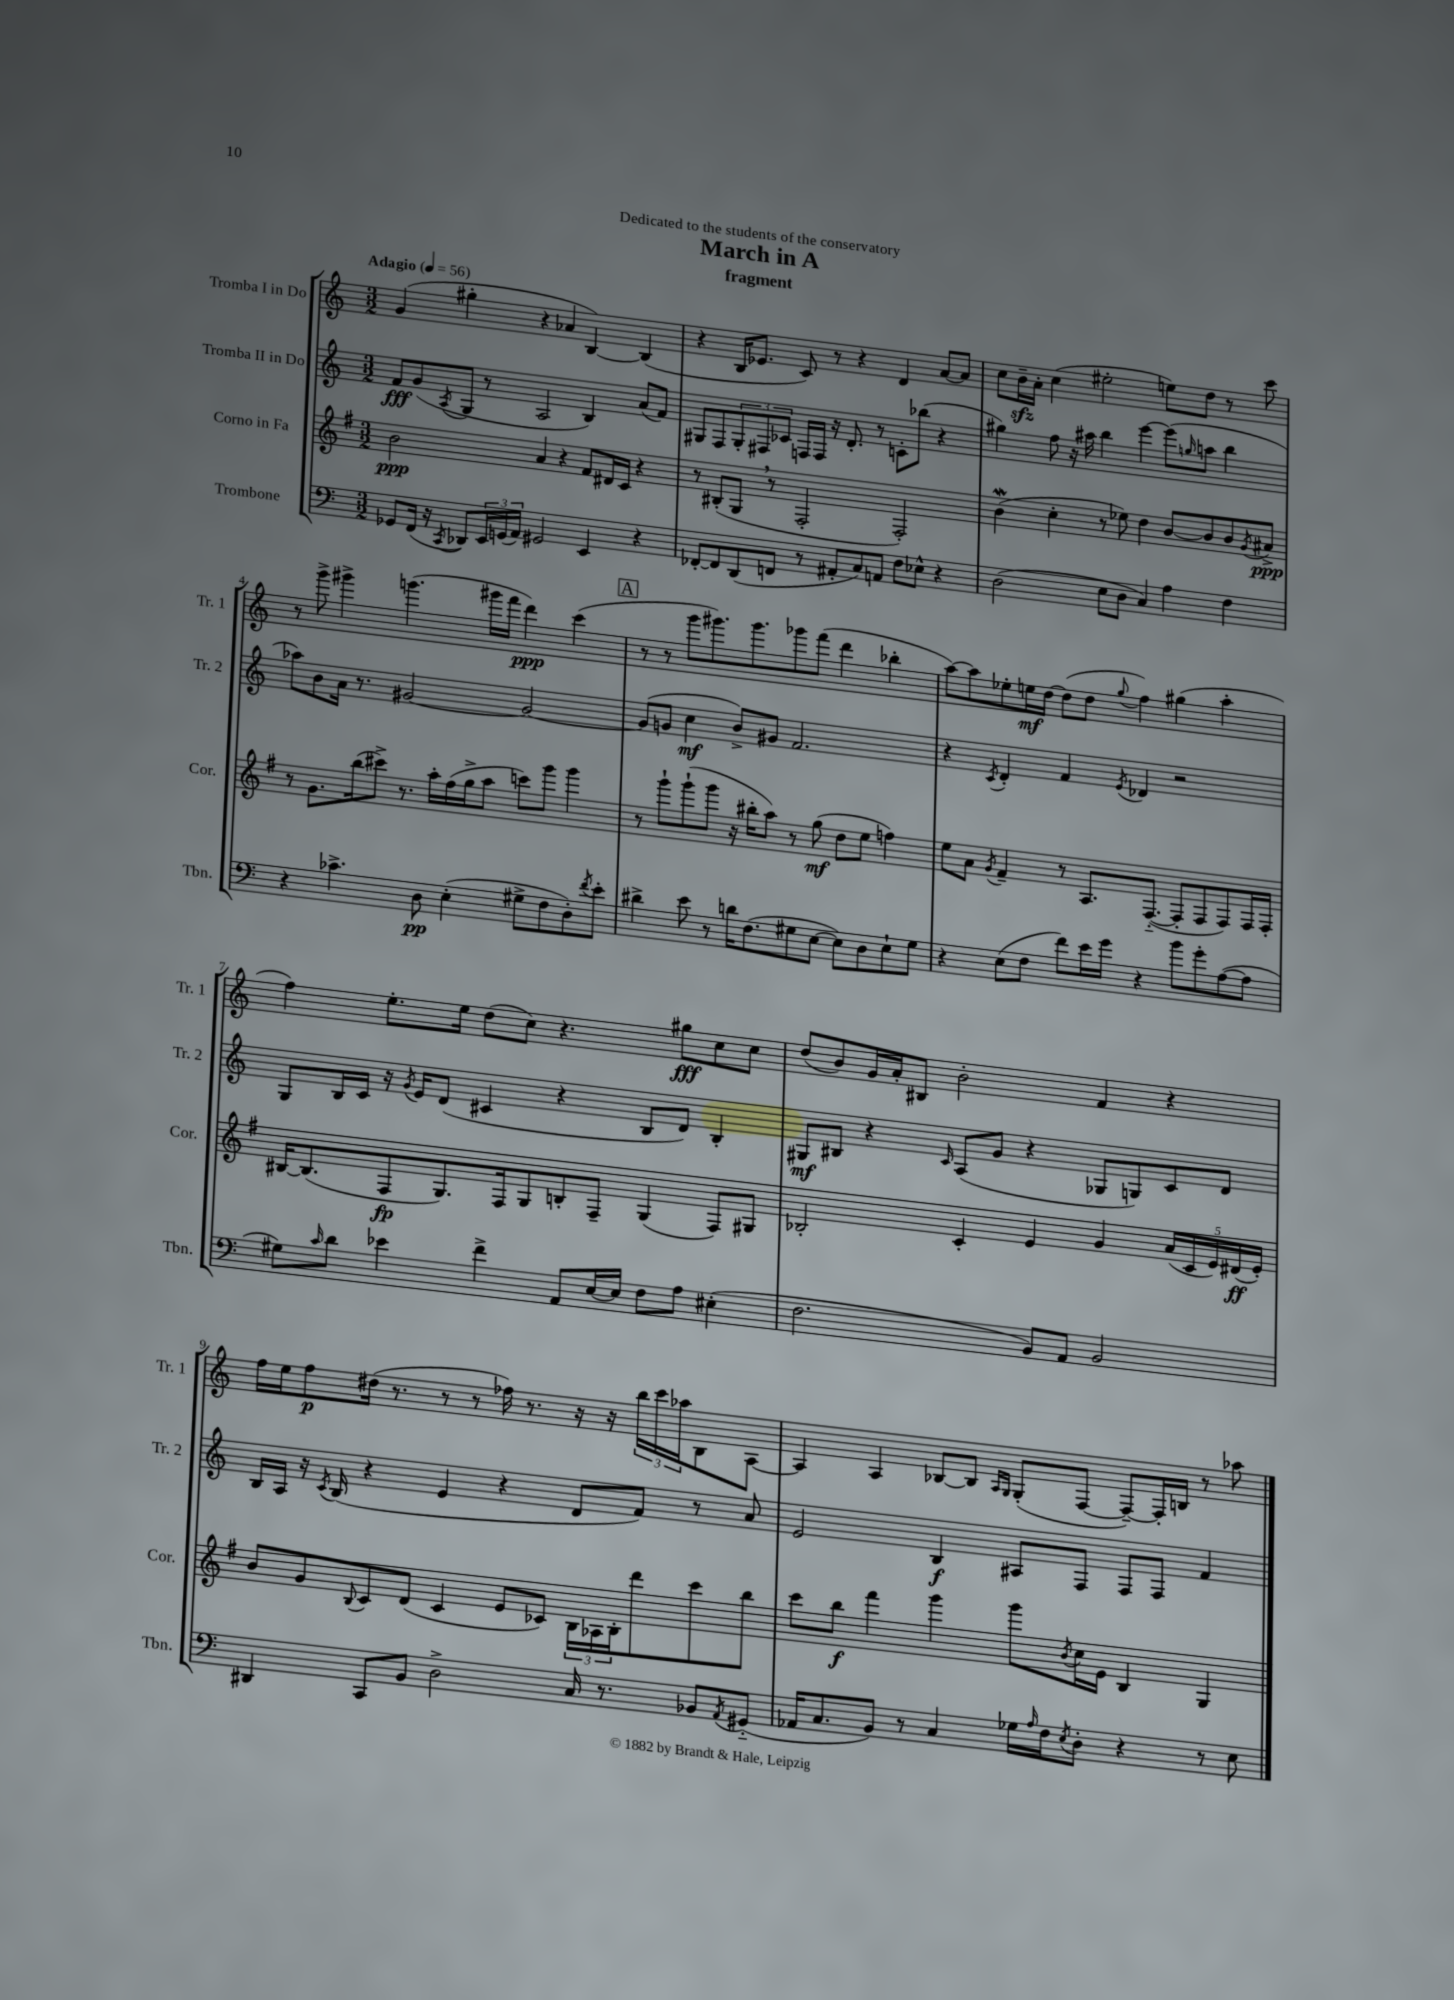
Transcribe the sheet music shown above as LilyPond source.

\header { title = "March in A" subtitle = "fragment" dedication = "Dedicated to the students of the conservatory" }
<<
\new StaffGroup <<
\new Staff = "s0" \with { instrumentName = "Tromba I in Do" shortInstrumentName = "Tr. 1" } {
    \clef treble \key c \major \numericTimeSignature \time 3/2 \tempo "Adagio" 4 = 56
    g'4( gis''4-. r4 aes'4 b4~) b4( |
    r4 b16 ees'8. c'8) r8 r4 d'4 a'8~ a'8 |
    c''8 b'16--\sfz a'16-. c''4( eis''2-. e''8) d''8 r8 c'''8 |
    r8 g'''8-> gis'''4-> g'''4.( gis'''16 f'''16 d'''4\ppp) c'''4( |
    \mark \markup { \box "A" } r8 r8 g'''8 gis'''8.) gis'''8. ges'''8 f'''8( d'''4 bes''4-. |
    a''8~) a''8 ees''8-. e''16\mf d''16~ d''8( d''8 \appoggiatura { g''8 } f''4) gis''4( a''4-. |
    f''4) e''8.-. e''16 d''8( c''8) r4. gis''8\fff c''8 c''8 |
    d''8( b'8) g'16 a'16-. bis8 b'2-. f'4 r4 |
    f''16 e''16 f''8\p dis''16( r8. r8 r8 fes''16) r8. r16 r16 \tuplet 3/2 { b''16 c'''16 aes''16 } b8 a8~ |
    a4 a4 bes8~ bes8 \grace { a16 g16 } g8-.( f8~ f8~--) f16-. b16 r8 aes''8 \bar "|." |
}
\new Staff = "s1" \with { instrumentName = "Tromba II in Do" shortInstrumentName = "Tr. 2" } {
    \clef treble \key c \major \numericTimeSignature \time 3/2
    f'8\fff g'8( \acciaccatura { a8 } g8 r8 a2 b4) a'8( f'8) |
    gis8 f8 \tuplet 3/2 { gis8-. fis8 ces'8 } f16 f16 r16 d'8.-. r8 c'8-. bes''8( r4 |
    gis''4) f''8 r16 ais''16 b''4 e'''4~ e'''8( \grace { g''16 } a''8 b''4 |
    aes''8) b'8 a'16 r8. gis'2~ gis'2~ |
    \mark \markup { \box "A" } gis'8( g'8 c''4\mf b'8->) gis'8 f'2. |
    r4 \acciaccatura { c'8 } d'4-. f'4 \acciaccatura { e'8 } des'4 r2 |
    g8 b16 c'16 r16 \acciaccatura { g'8 } e'16 d'8( cis'4 r4 b8 d'8) b4-. |
    gis8\mf bis8 r4 \grace { c'16 } a8( g'8 r4 ges8 g8) c'8 d'8 |
    b16 a16 r16 \acciaccatura { c'8 } b16( r4 e'4 r4 d'8 f'8) r8 a'8 |
    e'2 b4\f ais8 f8 f8 f8 f'4 \bar "|." |
}
\new Staff = "s2" \with { instrumentName = "Corno in Fa" shortInstrumentName = "Cor." } {
    \clef treble \key g \major \numericTimeSignature \time 3/2
    b'2\ppp a'4 r4 fis'8 dis'16 c'16 r4 |
    r8 bis8-.( g8 \breathe r8 fis2-. fis2-.) |
    b'4\mordent( c''4-. r8 ees''8) d''4 b'8~ b'8 b'8 \acciaccatura { g'8 } ais'8->\ppp |
    r8 g'8. b''16( cis'''8->) r8. a''16-. fis''16( g''16-> a''8 c'''8) g'''8 g'''4 |
    \mark \markup { \box "A" } r8 g'''8-! g'''8-!( g'''8 r16 bis''16-. a''8) r8 g''8\mf( d''8 e''8 f''4) |
    e''8 a'8 \acciaccatura { g'8 } fis'4-- r8 a8. fis8.~-_( fis8-. fis8 fis8) fis16 fis16-. |
    bis16~ bis8.( fis8\fp g8.) fis16 g8 b8-. fis8-- g4( fis8) gis8 |
    bes2-. c'4-. e'4 g'4 \tuplet 5/4 { a'16( c'16 e'16) dis'16\ff( e'16-.) } |
    b'8 g'8 \appoggiatura { b8 } c'8 d'8( c'4 e'8 ces'8) \tuplet 3/2 { b16 aes16 b16-. } d'''8 c'''8 b''8 |
    c'''8 b''8\f fis'''4 g'''4 g'''8 \acciaccatura { b'8 } c''16 e'16 b4 g4 \bar "|." |
}
\new Staff = "s3" \with { instrumentName = "Trombone" shortInstrumentName = "Tbn." } {
    \clef bass \key c \major \numericTimeSignature \time 3/2
    ges,8 f,16( r16 \acciaccatura { c,8 } des,8) \tuplet 3/2 { e,16 g,16( a,16) } gis,2 e,4 r4 |
    fes,8~-. fes,8 d,8( f,8 r8 ais,8-. c8) a,8 f8 ees8-^ r4 |
    d2( e8 d8 c4) a4 f4 |
    r4 ces'4.-> d8\pp e4-.( gis8-> f8 d8-.) \acciaccatura { f'8 } e'8-. |
    \mark \markup { \box "A" } dis'4-> e'8 r8 d'16 f8.( gis8 e8~ e8) d8 e8-! gis8 |
    r4 e8( f8 f'8) e'16 g'16 r4 b'8 g'8-. a8~( a8 |
    gis8) \grace { c'16 } d'8 ees'4 f'4-> a,8 e16~ e16 f8 a8 eis4-.( |
    f2. b,8) a,8 b,2 |
    dis,4 c,8 b,8 d2-> c16 r8. bes,8 \acciaccatura { a,8 } gis,8-_( |
    aes,16 c8. b,8) r8 c4 ges16 \grace { a16 } f16 \acciaccatura { e8 } d8-. r4 r8 e8 \bar "|." |
}
>>
>>
